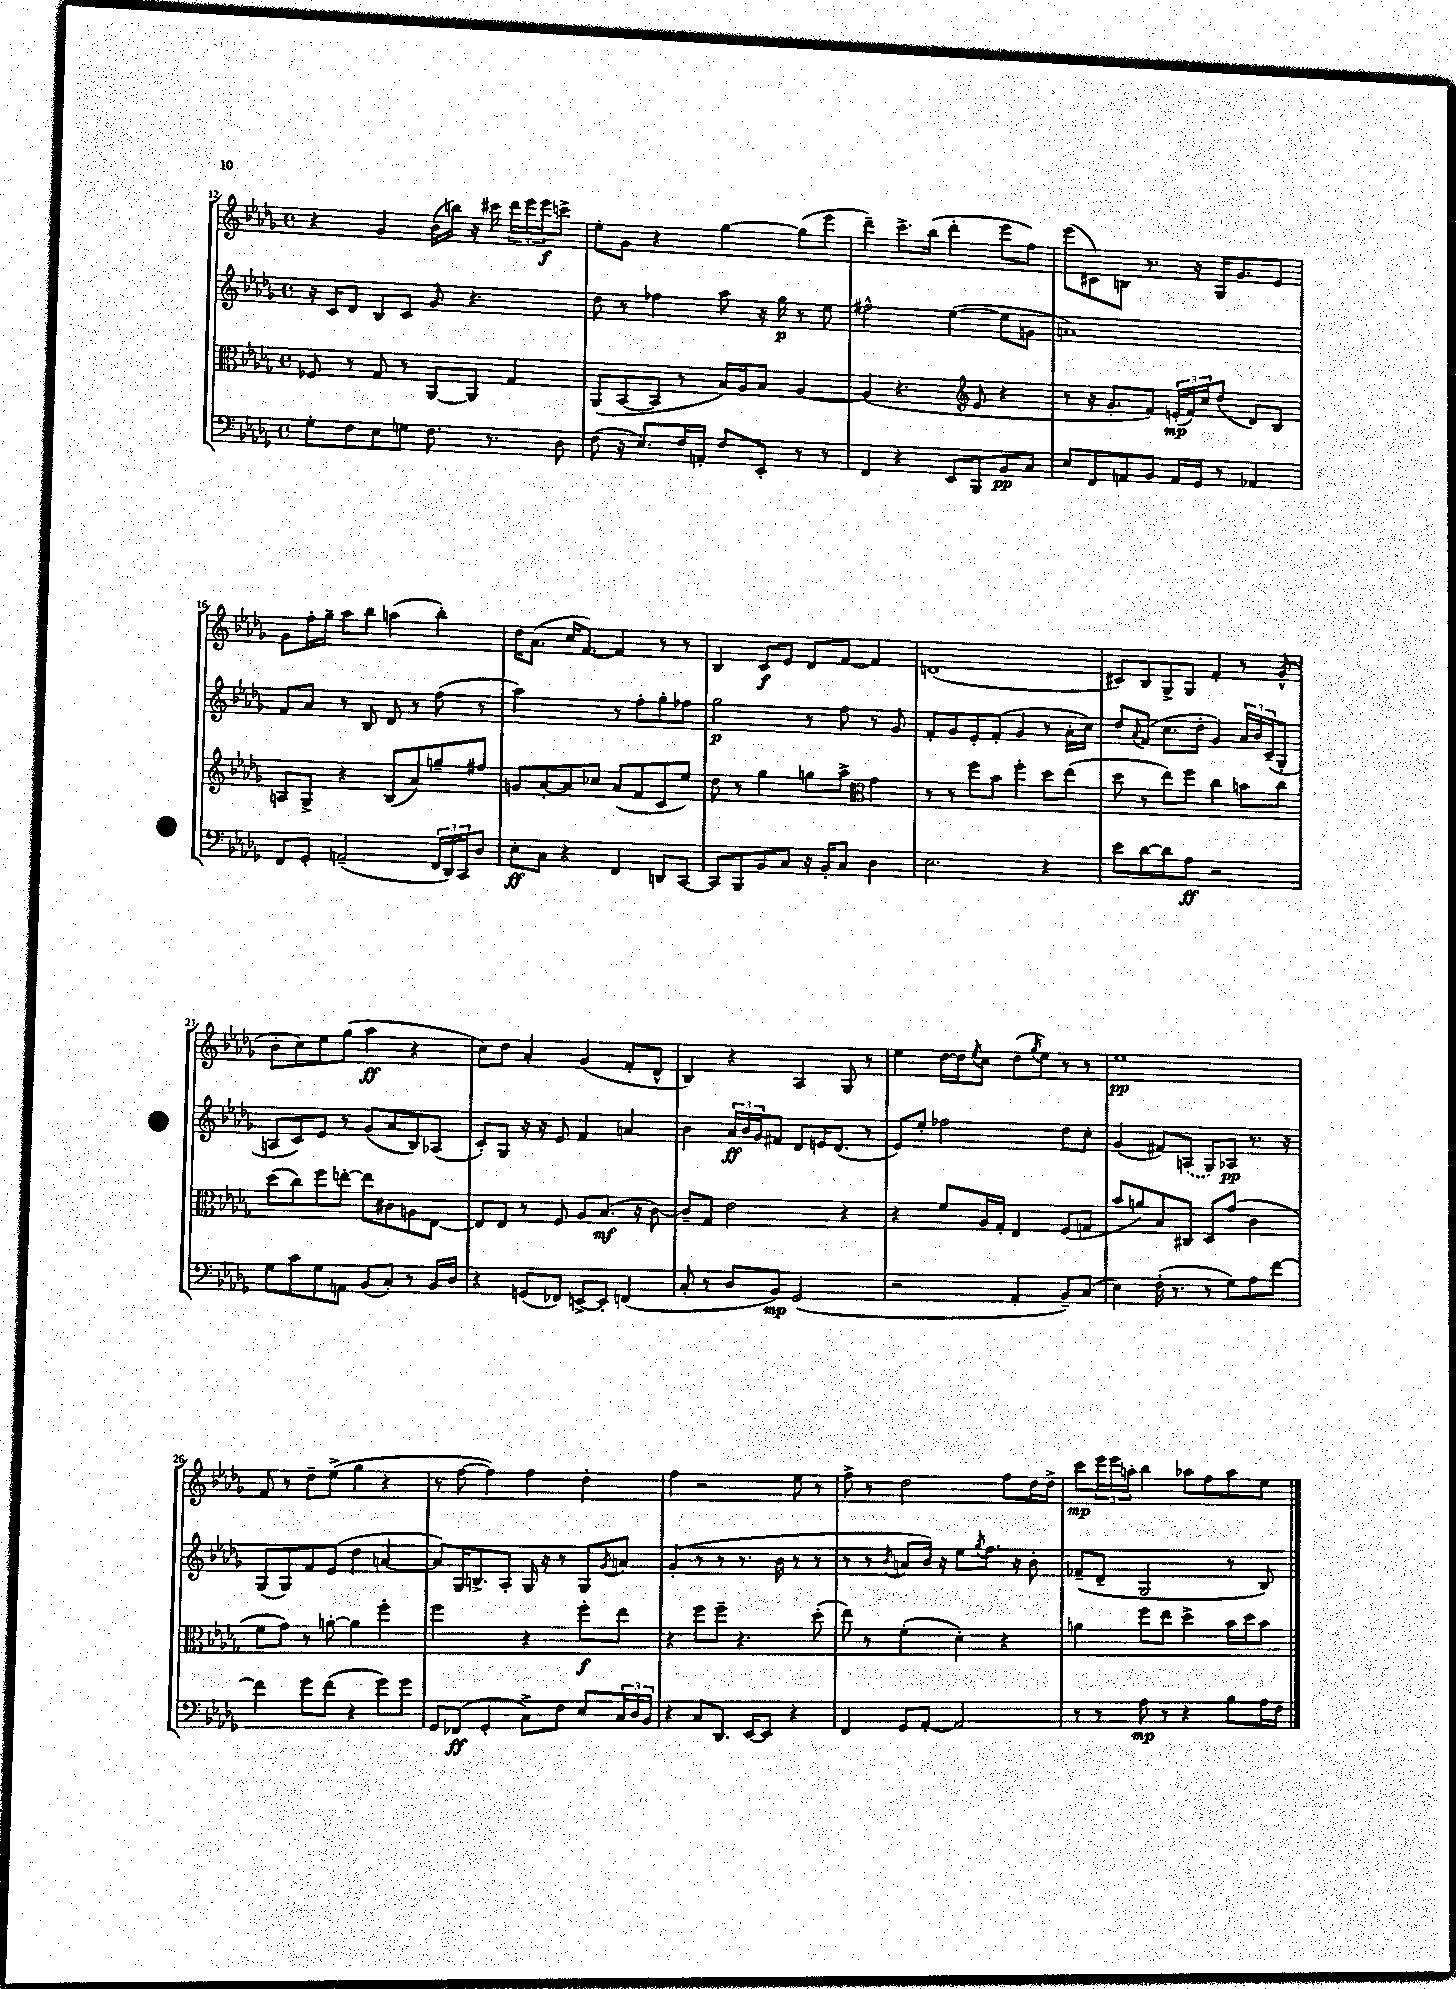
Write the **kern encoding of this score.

**kern	**dynam	**kern	**dynam	**kern	**dynam	**kern	**dynam
*part4	*part4	*part3	*part3	*part2	*part2	*part1	*part1
*staff4	*staff4	*staff3	*staff3	*staff2	*staff2	*staff1	*staff1
*clefF4	*	*clefC3	*	*clefG2	*	*clefG2	*
*k[b-e-a-d-g-]	*	*k[b-e-a-d-g-]	*	*k[b-e-a-d-g-]	*	*k[b-e-a-d-g-]	*
*M4/4	*	*M4/4	*	*M4/4	*	*M4/4	*
*met(c)	*	*met(c)	*	*met(c)	*	*met(c)	*
=12	=12	=12	=12	=12	=12	=12	=12
8G-'\L	.	8F-X/	.	16r	.	4r	.
.	.	.	.	16c/KL	.	.	.
8F\	.	8r	.	8d-/J	.	.	.
8E-\	.	8G-/	.	8B-/L	.	4g-/	.
8Gn\J	.	8r	.	8c/J	.	.	.
8.F\	.	[8AA-/L	.	8g-/	.	(16b-\LL	.
.	.	.	.	.	.	16bbn\JJ)	.
.	.	8AA-/J]	.	4.r	.	16r	.
8.r	.	.	.	.	.	16ccc#X\	.
.	.	4G-/	.	.	.	24ddd-\LL	.
.	.	.	.	.	.	24eee-\	.
.	.	.	.	.	.	24eee-\J	f
8D-\	.	.	.	.	.	8cccn^\J	.
=13	=13	=13	=13	=13	=13	=13	=13
(8F\	.	(8AA-/L	.	8dd-\	.	8ee-'\L	.
16r	.	[8BB-/	.	8r	.	8g-\J	.
8.E-/L)	.	.	.	.	.	.	.
.	.	8BB-/J]	.	4ff-X\	.	4r	.
16F/L	.	8r	.	.	.	.	.
16AAn'/JJ	.	.	.	.	.	.	.
8F/L	.	16B-/LL)	.	8aa-\	.	[4gg-\	.
.	.	16A-/J	.	.	.	.	.
8EE-'/J	.	8B-/J	.	16r	.	.	.
.	.	.	.	16gg-\	p	.	.
8r	.	[4A-/	.	8r	.	(8gg-\L]	.
8r	.	.	.	8ee-\	.	8eee-\J	.
=14	=14	=14	=14	=14	=14	=14	=14
4FF/	.	(4A-/]	.	2ff#X^^\	.	4ddd-~\)	.
4r	.	4.r	.	.	.	8.ccc^\L	.
.	.	.	.	.	.	(16bb-\Jk	.
8EE-/L	.	.	.	([4ee-\	.	4ddd-'\	.
*	*	*clefG2	*	*	*	*	*
8BBB-/	.	8e-/	.	.	.	.	.
8BB-/	pp	4r	.	8ee-\L]	.	8eee-\L	.
8C/J	.	.	.	8gn\J	.	8ff\J)	.
=15	=15	=15	=15	=15	=15	=15	=15
8E-/L	.	8r	.	1an)	.	(8eee-\L	.
8FF/	.	16r	.	.	.	8c#X\)	.
.	.	8.g-'/L	.	.	.	.	.
8AAn/	.	.	.	.	.	8Bn\J	.
8BB-/J	.	8f/J)	.	.	.	8.r	.
16AA/LL	.	(24en'/LL	mp	.	.	.	.
.	.	24f/)	.	.	.	.	.
16GG-/JJ	.	.	.	.	.	16r	.
.	.	24cc/J	.	.	.	.	.
8r	.	(8dd-/J	.	.	.	16G-/KL	.
.	.	.	.	.	.	8.g-/	.
4AA-X/	.	8d-/L)	.	.	.	.	.
.	.	8B-/J	.	.	.	8e-/J	.
!!LO:LB:g=z
=16	=16	=16	=16	=16	=16	=16	=16
8FF/L	.	8An/L	.	8f/L	.	8g-\L	.
8GG-'/J	.	8G-^/J	.	8a-/J	.	16ff'\L	.
.	.	.	.	.	.	16gg-~\JJ	.
(2AAn~/	.	4r	.	8r	.	8aa-\L	.
.	.	.	.	8B-/	.	8bb-\J	.
.	.	(8B-/L	.	8d-/	.	(4aan\	.
.	.	8a-/)	.	8r	.	.	.
24FF/LL	.	8ggn~/	.	(8ff\	.	4bb-'\)	.
24DD-/)	.	.	.	.	.	.	.
24CC/J	.	.	.	.	.	.	.
8D-/J	.	8ff#X/J	.	8r	.	.	.
=17	=17	=17	=17	=17	=17	=17	=17
8E-'\L	ff	8gn/L	.	2aa-\)	.	16dd-\KL	.
.	.	.	.	.	.	(8.a-\J	.
8C\J	.	[8a-'/	.	.	.	.	.
4r	.	8a-/]	.	.	.	16cc/KL	.
.	.	.	.	.	.	[8.f/J)	.
.	.	8cc-X/J	.	.	.	.	.
4FF/	.	(8a-/L	.	8r	.	4f/]	.
.	.	8f/	.	8ff'\L	.	.	.
8DDn/L	.	8c/	.	8gg-'\	.	8r	.
[8CC/J	.	8ee-/J)	.	8ff-X\J	.	8r	.
=18	=18	=18	=18	=18	=18	=18	=18
8CC/L]	.	8dd-\	.	2gg-\	p	4B-/	.
8BBB-/	.	8r	.	.	.	.	.
8BB-/	.	4gg-\	.	.	.	8c/L	f
8C/J	.	.	.	.	.	8e-/J	.
16r	.	8ggn\L	.	8r	.	8d-/L	.
16BB-'/KL	.	.	.	.	.	.	.
8C/J	.	8aa-^\J	.	8ff\	.	[8f/J	.
*	*	*clefC3	*	*	*	*	*
4D-\	.	4g-\	.	8r	.	4f/]	.
.	.	.	.	8g-/	.	.	.
=19	=19	=19	=19	=19	=19	=19	=19
2.E-\	.	8r	.	8f'/L	.	(1dn	.
.	.	8r	.	8g-/	.	.	.
.	.	8ff\L	.	8e-'/	.	.	.
.	.	8b-\J	.	(8f'/J	.	.	.
.	.	4ff'\	.	4g-/	.	.	.
4r	.	8dd-\L	.	8r	.	.	.
.	.	(8ee-\J	.	16a-'\LL	.	.	.
.	.	.	.	16cc\JJ)	.	.	.
=20	=20	=20	=20	=20	=20	=20	=20
8e-\L	.	8dd-\	.	8dd-/L	.	8c#X/L)	.
.	.	.	.	8qqa-/	.	.	.
[8d-\	.	8r	.	(8f/J	.	8B-/	.
8d-\]	.	8ee-\L)	.	8.cc\L	.	8G-^/	.
8A-\J	ff	8ff\J	.	.	.	8G-/J	.
.	.	.	.	16dd-'\Jk	.	.	.
2r	.	4cc\	.	4g-/)	.	4f'/	.
.	.	8bn\L	.	24a-/LL	.	8r	.
.	.	.	.	24b-/	.	.	.
.	.	.	.	(24c~/J	.	.	.
.	.	8cc\J	.	8G-'/J	.	(8g-^^/	.
!!LO:LB:g=z
=21	=21	=21	=21	=21	=21	=21	=21
8G-\L	.	(8dd-\L	.	8An/L	.	8b-'\L	.
8c\	.	8cc\)	.	8c/)	.	8cc\)	.
8G-\	.	8ff\	.	8e-/J	.	8ee-\	.
8AAn\J	.	[8een'\J	.	8r	.	(8gg-\J	.
(8BB-/L	.	8ee\L]	.	(8g-/L	.	4aa-\	ff
8C'/J)	.	8c#X\	.	8a-/	.	.	.
8r	.	8An\	.	8B-/)	.	4r	.
16BB-/LL	.	[8E-\J	.	(8A-X/J	.	.	.
16D-/JJ	.	.	.	.	.	.	.
=22	=22	=22	=22	=22	=22	=22	=22
4r	.	8E-/L]	.	8c'/L)	.	8cc\L)	.
.	.	8E-/J	.	8G-/J	.	8dd-\J	.
(8GGn/L	.	8r	.	16r	.	4a-'/	.
.	.	.	.	16r	.	.	.
8FF-X/J)	.	8F/	.	8e-/	.	.	.
[8EEn^/L	.	8A-/L	.	4f/	.	(4g-/	.
8EE'/J]	.	(8.B-/J	mf	.	.	.	.
(4FFn/	.	.	.	4an/	.	8f'/L	.
.	.	16r	.	.	.	.	.
.	.	[8c\)	.	.	.	8d-^^/J	.
=23	=23	=23	=23	=23	=23	=23	=23
8C'/	.	8c~/L]	.	4b-\	.	4B-/)	.
8r	.	8G-/J	.	.	.	.	.
8D-/L	.	2e-\	.	24a-/LL	ff	4r	.
.	.	.	.	24b-/	.	.	.
.	.	.	.	24g-/J	.	.	.
8BB-/J)	mp	.	.	8f#X/J	.	.	.
(2GG-/	.	.	.	8d-/L	.	4A-/	.
.	.	.	.	16en/K	.	.	.
.	.	.	.	(8.d-/J	.	.	.
.	.	4r	.	.	.	8G-/	.
.	.	.	.	8r	.	8r	.
=24	=24	=24	=24	=24	=24	=24	=24
2r	.	4r	.	8e-/L)	.	4ee-\	.
.	.	.	.	8ee-'/J	.	.	.
.	.	8f/L	.	2ff-X\	.	[16dd-\LL	.
.	.	.	.	.	.	16dd-\J]	.
.	.	.	.	.	.	8qee-/	.
.	.	16A-/L	.	.	.	8cc\J	.
.	.	16G-'/JJ	.	.	.	.	.
4AA-'/	.	4E-/	.	.	.	(8dd-\L	.
.	.	.	.	.	.	8qgg-/	.
.	.	.	.	.	.	8ee-\J)	.
8BB-~/L)	.	(8F/L	.	8dd-\L	.	8r	.
(8C/J	.	8Gn/J	.	8cc'\J	.	8r	.
=25	=25	=25	=25	=25	=25	=25	=25
4E-\)	.	8b-/L	.	(4g-/	.	1ee-	pp
.	.	8an/)	.	.	.	.	.
(16F'\	.	8B-/	.	8f#X/L)	.	.	.
8.r	.	.	.	.	.	.	.
.	.	8C#X/J	.	(8An/J	.	.	.
8r	.	8D-/L	.	8G-/L)	.	.	.
8G-\L)	.	(8g-/J	.	8A-X/J	pp	.	.
8A-\	.	4c\	.	8.r	.	.	.
[8f\J	.	.	.	.	.	.	.
.	.	.	.	16r	.	.	.
!!LO:LB:g=z
=26	=26	=26	=26	=26	=26	=26	=26
4f\]	.	8f\L	.	(8G-/L	.	8f/	.
.	.	8g-\J)	.	8G-/)	.	8r	.
8g-\L	.	8r	.	8f/	.	8dd-~\L	.
(8f\J	.	[8an'\	.	(8e-/J	.	(8ee-^\J	.
4r	.	4a\]	.	4dd-\	.	4gg-\	.
8g-\L)	.	4ff'\	.	[4an/	.	4r	.
8g-\J	.	.	.	.	.	.	.
=27	=27	=27	=27	=27	=27	=27	=27
8GG-/L	.	2ff\	.	8a/L])	.	8r	.
(8FF-X/J	ff	.	.	16G-/K	.	[8ff\	.
.	.	.	.	8.Bn^/	.	.	.
4GG-'/	.	.	.	.	.	4ff\])	.
.	.	.	.	8A-'/J	.	.	.
8C^\L)	.	4r	.	16G-/	.	4ff\	.
.	.	.	.	16r	.	.	.
8F\J	.	.	.	8r	.	.	.
8E-/L	.	8ff'\L	f	8G-/L	.	4dd-'\	.
.	.	.	.	8qg-/	.	.	.
24C/L	.	8ee-\J	.	8an/J	.	.	.
24D-/	.	.	.	.	.	.	.
24BB-/JJ	.	.	.	.	.	.	.
=28	=28	=28	=28	=28	=28	=28	=28
4r	.	4r	.	(4g-'/	.	4ff\	.
8C/L	.	8ff\L	.	8r	.	2r	.
8.DD-/J	.	8ff~\J	.	8r	.	.	.
.	.	4.r	.	8.r	.	.	.
[16EE-/KL	.	.	.	.	.	.	.
8EE-/J]	.	.	.	.	.	.	.
.	.	.	.	16b-\	.	.	.
4r	.	.	.	8r	.	8ee-\	.
.	.	(8dd-'\	.	8r	.	8r	.
=29	=29	=29	=29	=29	=29	=29	=29
4FF/	.	8ee-\)	.	8r	.	8ff^\	.
.	.	8r	.	8r	.	8r	.
.	.	.	.	8qb-/	.	.	.
8GG-/L	.	(4f'\	.	8an/L	.	2dd-\	.
[8AA-'/J	.	.	.	16b-/Jk)	.	.	.
.	.	.	.	16r	.	.	.
2AA-/]	.	4d-'\)	.	8ee-\L	.	.	.
.	.	.	.	8qgg-/	.	.	.
.	.	.	.	8.ff\J	.	.	.
.	.	4r	.	.	.	8ff\L	.
.	.	.	.	16r	.	.	.
.	.	.	.	8b-'\	.	16dd-\L	.
.	.	.	.	.	.	16dd-^\JJ	.
=30	=30	=30	=30	=30	=30	=30	=30
8r	.	4an\	.	(8f-X~/L	.	8ccc\L	mp
8r	.	.	.	8d-~/J	.	24eee-\L	.
.	.	.	.	.	.	24eee-\	.
.	.	.	.	.	.	24aan'\JJ	.
8A-\	mp	8ff\L	.	2G-/	.	4bb-\	.
8r	.	8ee-\J	.	.	.	.	.
4r	.	4dd-^\	.	.	.	8aa-X\L	.
.	.	.	.	.	.	8ff\	.
8B-\L	.	16b-\LL	.	8r	.	8aa-\	.
.	.	16dd-\J	.	.	.	.	.
16A-\L	.	8b-\J	.	8B-/)	.	8ee-\J	.
16F\JJ	.	.	.	.	.	.	.
==	==	==	==	==	==	==	==
*-	*-	*-	*-	*-	*-	*-	*-
